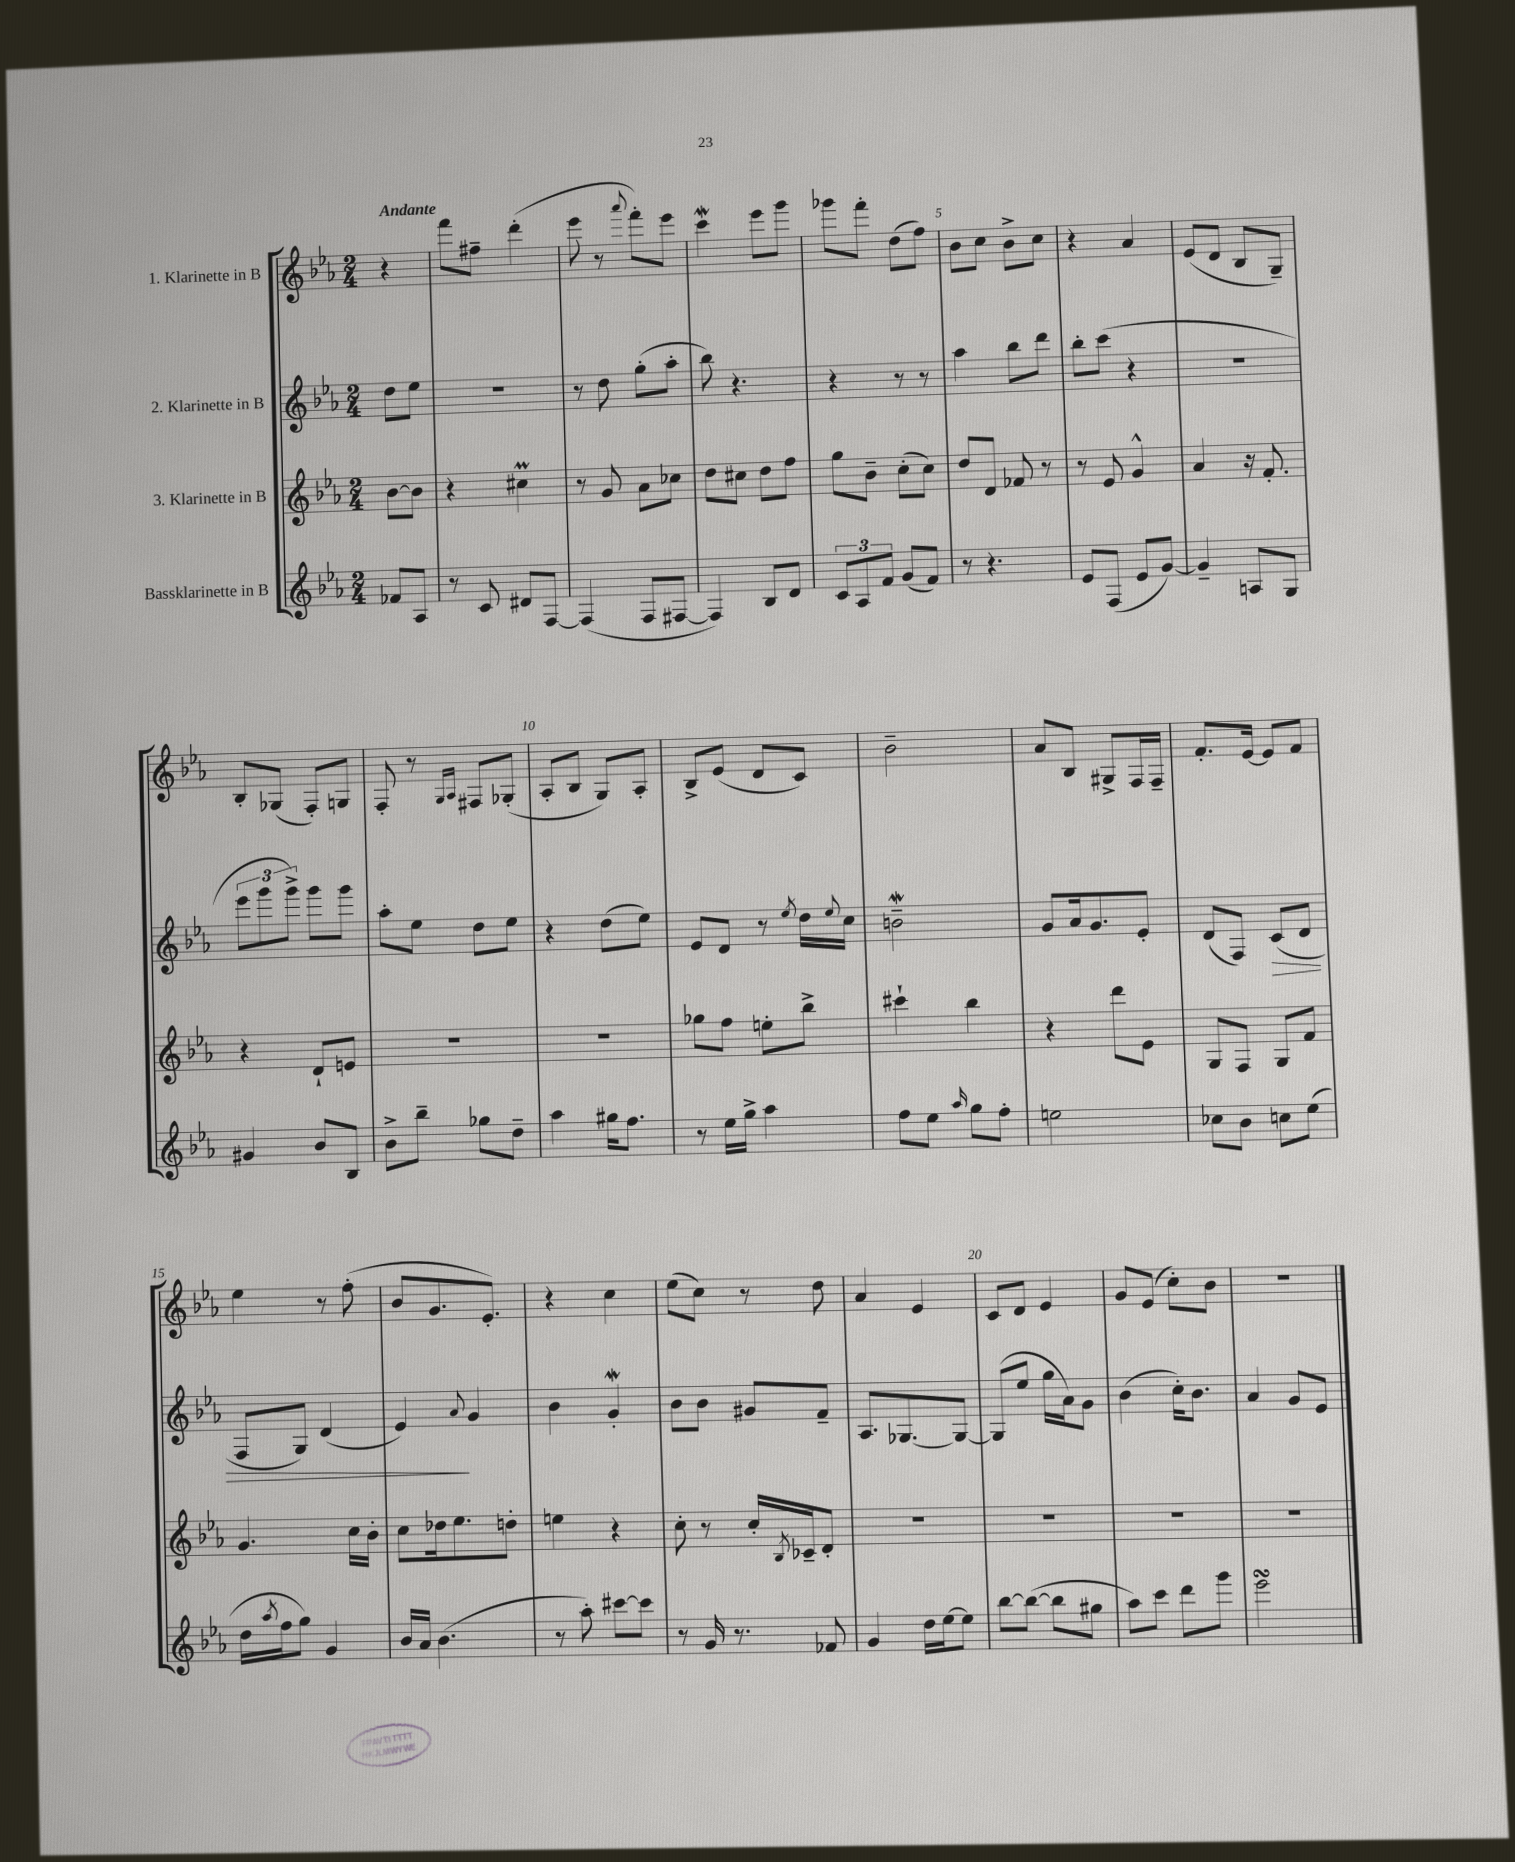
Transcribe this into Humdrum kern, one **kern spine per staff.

**kern	**kern	**kern	**kern
*staff4	*staff3	*staff2	*staff1
*clefG2	*clefG2	*clefG2	*clefG2
*k[b-e-a-]	*k[b-e-a-]	*k[b-e-a-]	*k[b-e-a-]
*M2/4	*M2/4	*M2/4	*M2/4
8f-/L	[8b-\L	8dd\L	4r
8A-/J	8b-\]J	8ee-\J	.
=	=	=	=
8r	4r	2r	8fff\L
8c/	.	.	8ff#~\J
8d#/L	4cc#\	.	(4ddd'\
[8F/J	.	.	.
=	=	=	=
(4F/]	8r	8r	8eee-\
.	8g/	8dd\	8r
.	.	.	8qqaaa-/
8F/L	8a-\L	(8gg'\L	8fff'\L)
[8F#/J	8cc-\J	8aa-'\J	8eee-\J
=	=	=	=
4F#/])	8dd\L	8bb-\)	4ccc\
.	8cc#\J	4.r	.
8B-/L	8dd\L	.	8eee-\L
8d/J	8ff\J	.	8ggg\J
=	=	=	=
12c/L	8gg\L	4r	8ggg-\L
12A-/	.	.	.
.	8b-~\J	.	8fff'\J
12f/J	.	.	.
(8g/L	(8cc'\L	8r	(8dd\L
8f/J)	8cc\J)	8r	8ff\J)
=	=	=	=
8r	8dd/L	4aa-\	8b-\L
4.r	8d/J	.	8cc\J
.	8f-/	8bb-\L	8b-^\L
.	8r	8ddd\J	8cc\J
=	=	=	=
8e-/L	8r	8bb-'\L	4r
(8F/J	8e-/	(8ccc\J	.
8e-/L	4g^^/	4r	4a-/
[8g/J)	.	.	.
=	=	=	=
4g~/]	4a-/	2r	(8e-/L
.	.	.	8d/J
8A/L	16r	.	8B-/L
.	8.f'/	.	.
8G/J	.	.	8G~/J)
=	=	=	=
4g#/	4r	12eee-\L	8B-'/L
.	.	12ggg\	.
.	.	.	(8G-/J
.	.	12ggg^\J)	.
8b-/L	8d`/L	8ggg\L	8F'/L)
8B-/J	8e/J	8ggg\J	8G/J
=	=	=	=
8b-^\L	2r	8aa-'\L	8F'/
8bb-~\J	.	8ee-\J	8r
.	.	.	16qqG/LL
.	.	.	16qqA-/JJ
8gg-\L	.	8dd\L	8F#/L
8dd~\J	.	8ee-\J	(8G-'/J
=	=	=	=
4aa-\	2r	4r	8A-'/L
.	.	.	8B-/J
16gg#\LK	.	(8dd\L	8G/L)
8.ff\J	.	.	.
.	.	8ee-\J)	8A-'/J
=	=	=	=
8r	8gg-\L	8e-/L	8B-^/L
16ee-\LL	8ff\J	8d/J	(8e-/J
16gg^\JJ	.	.	.
4aa-\	8ee'\L	8r	8d/L
.	.	8qee-/	.
.	8bb-^\J	16dd\LL	8c/J)
.	.	8qqee-/	.
.	.	16cc\JJ	.
=	=	=	=
8ff\L	4ccc#`\	2b~\	2b-~\
8ee-\J	.	.	.
16qqaa-/	.	.	.
8gg\L	4bb-\	.	.
8ff'\J	.	.	.
=	=	=	=
2ee\	4r	8g/L	8a-/L
.	.	16a-/k	8B-/J
.	.	8.g/	.
.	8ddd\L	.	8G#^/L
.	8e-\J	8e-'/J	16F/L
.	.	.	16F~/JJ
=	=	=	=
8cc-\L	8G/L	(8d/L	8.f'/L
8b-\J	8F/J	8F/J)	.
.	.	.	[16e-/Jk
8cc\L	8G/L	(8c/L	8e-/]L
(8ee-\J	8f/J	8d/J	8f/J
=	=	=	=
16dd\LL	4.g/	8F/L	4ee-\
8qaa-/	.	.	.
16ff\J	.	.	.
8gg\J)	.	8G/J)	.
4g/	.	(4d/	8r
.	16cc\LL	.	(8ff'\
.	16b-'\JJ	.	.
=	=	=	=
16b-/LL	8cc\L	4e-/)	8b-/L
16a-/JJ	.	.	.
(4.b-\	16dd-\k	.	8.g/
.	8.ee-\	.	.
.	.	8qqa-/	.
.	.	4g/	.
.	.	.	8.e-'/J)
.	8dd'\J	.	.
=	=	=	=
8r	4ee\	4b-\	4r
8aa-'\)	.	.	.
[8ccc#\L	4r	4g'/	4cc\
8ccc#\]J	.	.	.
=	=	=	=
8r	8cc'\	8b-\L	(8ee-\L
16g/	8r	8b-\J	8cc\J)
8.r	.	.	.
.	16cc'/LL	8g#/L	8r
.	8qB-/	.	.
.	16c-~/J	.	.
8f-/	8d'/J	8f~/J	8dd\
=	=	=	=
4g/	2r	8.A-/L	4a-/
.	.	[8.G-/	.
16dd\LL	.	.	4e-/
[16ee-\J	.	.	.
8ee-\]J	.	8G-/_J	.
=	=	=	=
[8bb-\L	2r	(8G-/]L	8c/L
(8bb-\_J	.	8ee-/J	8d/J
8bb-\]L	.	16gg\LL	4e-/
.	.	16a-\J)	.
8gg#\J	.	8g\J	.
=	=	=	=
8aa-\L)	2r	(4b-\	8g/L
8ccc\J	.	.	(8e-/J
8ddd\L	.	16cc'\LK)	8cc'\L)
.	.	8.b-\J	.
8ggg\J	.	.	8b-\J
=	=	=	=
2eee-\	2r	4a-/	2r
.	.	8g/L	.
.	.	8e-/J	.
==	==	==	==
*-	*-	*-	*-
